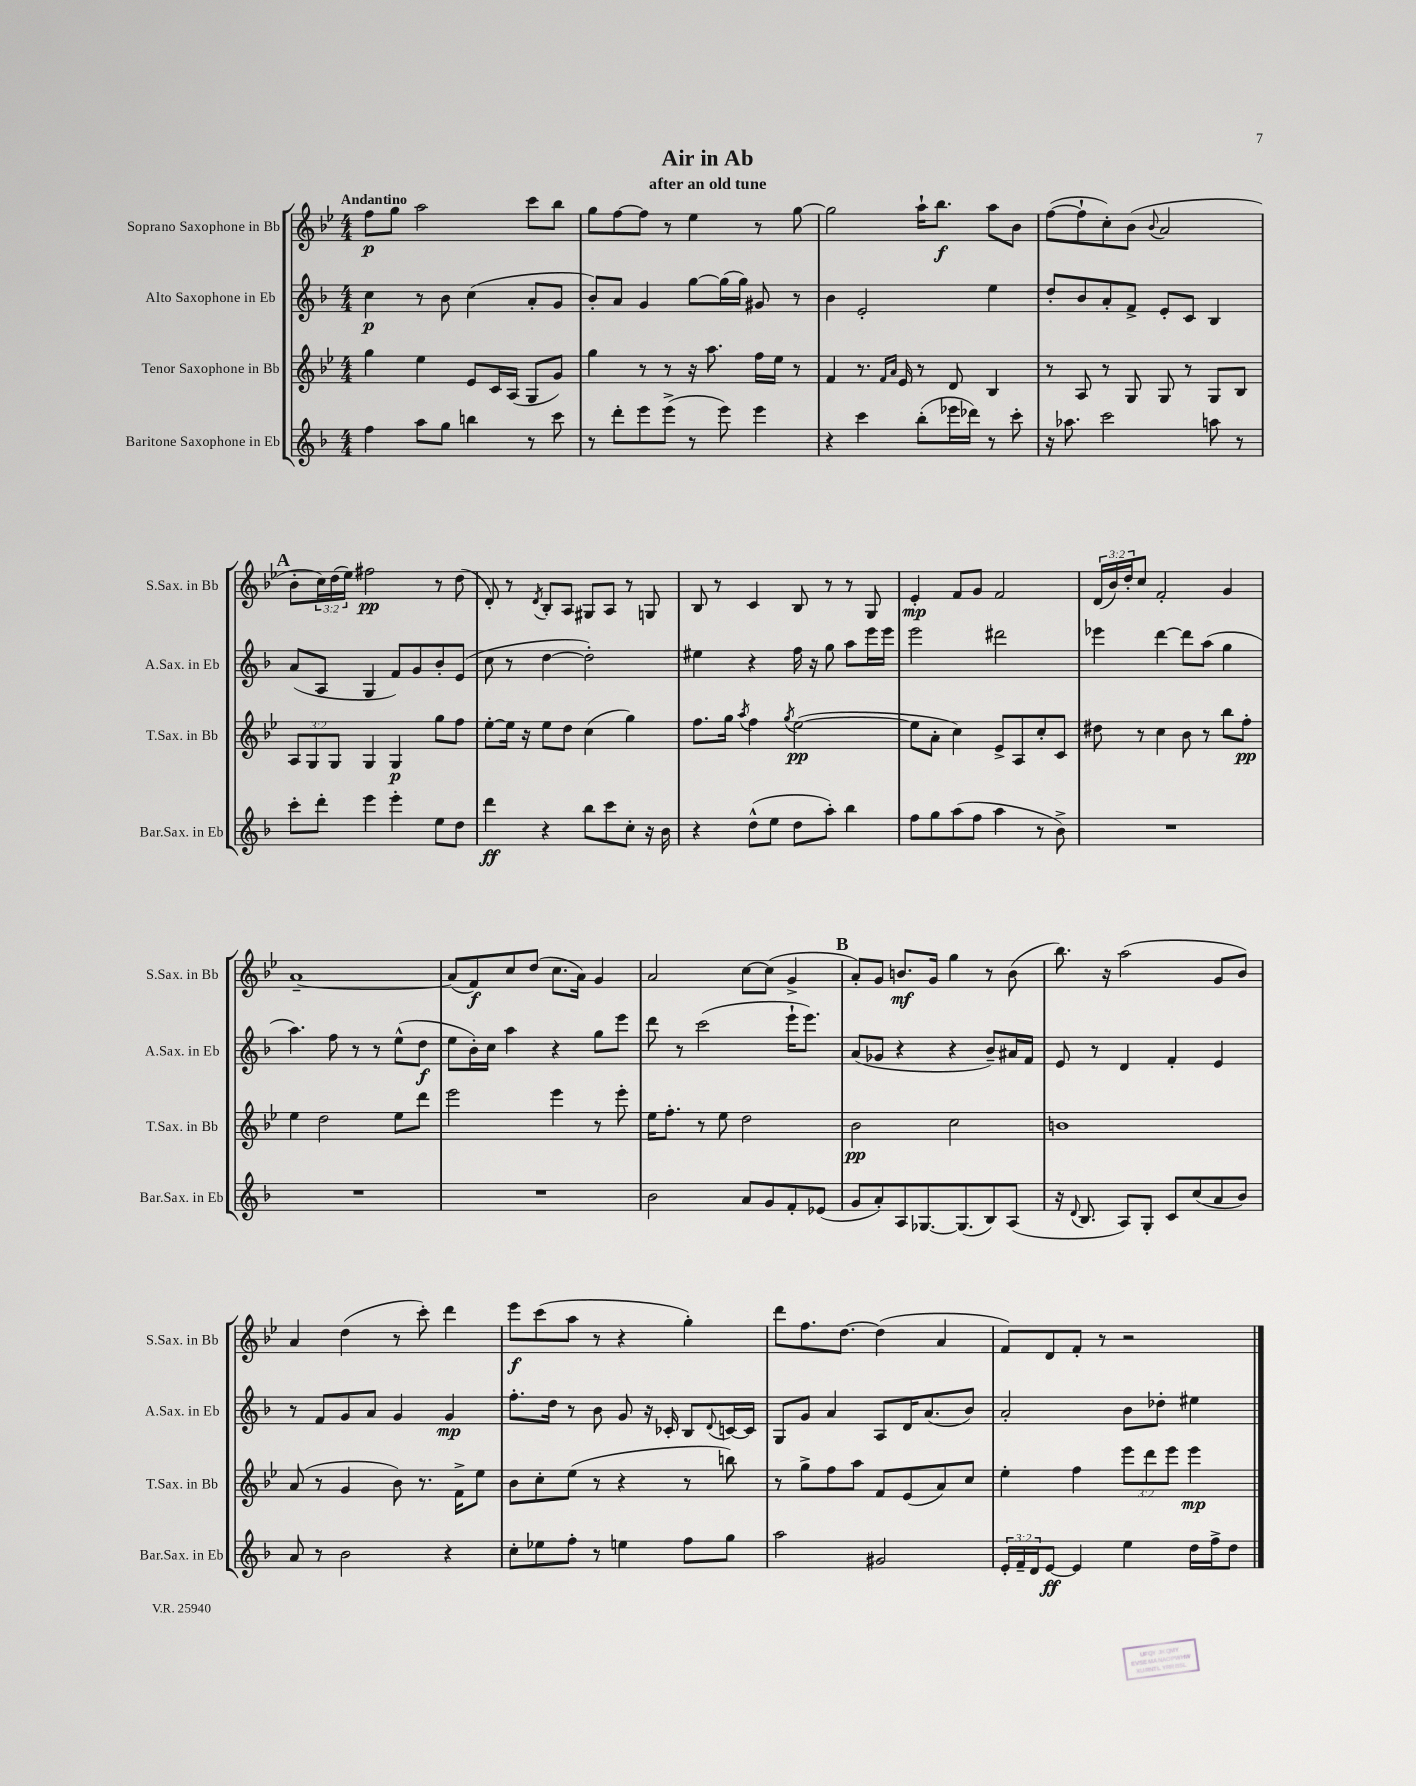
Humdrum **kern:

**kern	**kern	**kern	**kern
*staff4	*staff3	*staff2	*staff1
*clefG2	*clefG2	*clefG2	*clefG2
*k[b-]	*k[b-e-]	*k[b-]	*k[b-e-]
*M4/4	*M4/4	*M4/4	*M4/4
4ff\	4gg\	4cc\	8ff\L
.	.	.	8gg\J
8aa\L	4ee-\	8r	2aa\
8gg\J	.	8b-\	.
4bb\	8e-/L	(4cc\	.
.	16c/L	.	.
.	(16A/JJ	.	.
8r	8G/L	8a'/L	8ccc\L
8ccc\	8g/J)	8g/J	8bb-\J
=	=	=	=
8r	4gg\	8b-'/L)	8gg\L
8ddd'\L	.	8a/J	[8ff\
8eee\	8r	4g/	8ff\]J
(8eee^\J	8r	.	8r
8r	16r	[8gg\L	4ee-\
.	8.aa\	.	.
8eee\)	.	(16gg\]L	.
.	.	16gg\JJ)	.
4eee\	16ff\LL	8g#/	8r
.	16ee-\JJ	.	.
.	8r	8r	[8gg\
=	=	=	=
4r	4f/	4b-\	2gg\]
4ccc\	8.r	2e'/	.
.	16qqf/LL	.	.
.	16qqa/JJ	.	.
.	16e-/	.	.
(8bb-'\L	8r	.	16aa`\LK
.	.	.	8.bb-\J
16eee-\L	8d/	.	.
16ddd-\JJ)	.	.	.
8r	4B-/	4ee\	8aa\L
8ccc'\	.	.	8b-\J
=	=	=	=
16r	8r	8dd'/L	([8ff\L
8.aa-\	.	.	.
.	8A/	8b-/	8ff`\]
2ccc\	8r	8a'/	8cc'\)
.	8G/	8f^/J	(8b-\J
.	.	.	8qqb-/
.	8G/	8e'/L	2a/
.	8r	8c/J	.
8aa\	8G/L	4B-/	.
8r	8B-/J	.	.
=	=	=	=
8ccc'\L	12A/L	(8a/L	8b-'\L
.	12G/	.	.
8ddd'\J	.	8A/J	24cc\L)
.	12G/J	.	(24dd\
.	.	.	24ee-\JJ)
4eee\	4G/	4G/	2ff#\
4eee'\	4G/	8f/L)	.
.	.	8g/	.
8ee\L	8gg\L	8b-'/	8r
8dd\J	8ff\J	(8e/J	(8dd\
=	=	=	=
4ddd\	[8ee-'\L	8cc\	8d'/)
.	16ee-\]Jk	8r	8r
.	16r	.	.
.	.	.	8qd/
4r	8ee-\L	[4dd\	8B-'/L
.	8dd\J	.	8A/J
8bb-\L	(4cc\	2dd'\])	8G#/L
8ccc\	.	.	8A/J
8cc'\J	4gg\)	.	8r
16r	.	.	8G/
16b-\	.	.	.
=	=	=	=
4r	8.ff\L	4ee#\	8B-/
.	.	.	8r
.	16gg\Jk	.	.
.	8qaa/	.	.
(8dd^^\L	4ff\	4r	4c/
8ee\J	.	.	.
.	8qgg/	.	.
8dd\L	([2ee-\	16ff\	8B-/
.	.	16r	.
8aa'\J)	.	8gg\	8r
4bb-\	.	8aa\L	8r
.	.	16eee\L	8G/
.	.	16eee\JJ	.
=	=	=	=
8ff\L	8ee-\]L	2eee\	4e-'/
8gg\	8a'\J	.	.
(8aa\	4cc\)	.	8f/L
8ff\J	.	.	8g/J
4aa\	8e-^/L	2ddd#\	2f/
.	8A/	.	.
8r	8cc'/	.	.
8b-^\)	8c/J	.	.
=	=	=	=
1r	8dd#\	4eee-\	(24d/LL
.	.	.	24b-/)
.	.	.	24dd'/J
.	8r	.	8cc/J
.	4cc\	[4ddd\	2f'/
.	8b-\	8ddd\]L	.
.	8r	(8aa\J	.
.	8bb-\L	4gg\	4g/
.	8ff'\J	.	.
=	=	=	=
1r	4ee-\	4.aa\)	[1a~
.	2dd\	.	.
.	.	8ff\	.
.	.	8r	.
.	.	8r	.
.	8ee-\L	(8ee^^\L	.
.	8ddd\J	8dd\J	.
=	=	=	=
1r	2eee-\	8ee\L	(8a/]L
.	.	16b-'\L)	8f/)
.	.	16cc\JJ	.
.	.	4aa\	8cc/
.	.	.	(8dd/J
.	4eee-\	4r	8.cc\L
.	.	.	16a\Jk)
.	8r	8gg\L	4g/
.	8eee-'\	8eee\J	.
=	=	=	=
2b-\	16ee-\LK	8ddd\	2a/
.	8.ff'\J	.	.
.	.	8r	.
.	8r	(2ccc\	.
.	8ee-\	.	.
8a/L	2dd\	.	[8cc\L
8g/	.	.	(8cc\]J
8f'/	.	16eee`\LK	4g^/
.	.	8.eee\J)	.
(8e-/J	.	.	.
=	=	=	=
8g/L	2b-\	(8a/L	8a'/L)
8a'/)	.	8g-/J	8g/J
8A/	.	4r	8.b/L
[8.G-/	.	.	.
.	.	.	16g/Jk
.	2cc\	4r	4gg\
(8.G-/]	.	.	.
8B-/)	.	8b-~/L)	8r
(8A/J	.	16a#/L	(8b\
.	.	16f/JJ	.
=	=	=	=
16r	1b	8e/	8.bb-\)
8qqd/	.	.	.
8.B-/	.	.	.
.	.	8r	.
.	.	.	16r
8A/L)	.	4d/	(2aa\
8G'/J	.	.	.
8c/L	.	4f'/	.
(8cc/	.	.	.
8a/	.	4e/	8g/L
8b-/J)	.	.	8b-/J)
=	=	=	=
8a/	(8a/	8r	4a/
8r	8r	8f/L	.
2b-\	4g/	8g/	(4dd\
.	.	8a/J	.
.	8b-\)	4g/	8r
.	8.r	.	8ccc'\)
4r	.	4g/	4ddd\
.	16f^\LK	.	.
.	8ee-\J	.	.
=	=	=	=
8cc'\L	8b-\L	8.ff'\L	8eee-\L
8ee-\	8cc'\	.	(8ccc\
.	.	16dd\Jk	.
8ff'\J	(8ee-\J	8r	8aa\J
8r	8r	8b-\	8r
4ee\	4r	8g/	4r
.	.	16r	.
.	.	16c-'/	.
8ff\L	8r	8B-/L	4gg'\)
.	.	8qqd/	.
8gg\J	8bb\)	[16c/L	.
.	.	16c/]JJ	.
=	=	=	=
2aa\	8r	8G/L	8ddd\L
.	8gg^\L	8g/J	8.ff\
.	8ff\	4a/	.
.	.	.	[8.dd\J
.	8aa\J	.	.
2g#/	8f/L	8A/L	(4dd\]
.	(8e-/	16d/K	.
.	.	(8.a/	.
.	8a/)	.	4a/
.	8cc/J	8b-/J)	.
=	=	=	=
24e'/LL	4ee-'\	2a'/	8f/L)
24f~/	.	.	.
24d/J	.	.	.
[8e/J	.	.	8d/
4e/]	4ff\	.	8f'/J
.	.	.	8r
4ee\	12eee-\L	8b-\L	2r
.	12ddd\	.	.
.	.	8dd-'\J	.
.	12eee-\J	.	.
16dd\LL	4eee-\	4ee#\	.
16ff^\J	.	.	.
8dd\J	.	.	.
==	==	==	==
*-	*-	*-	*-
